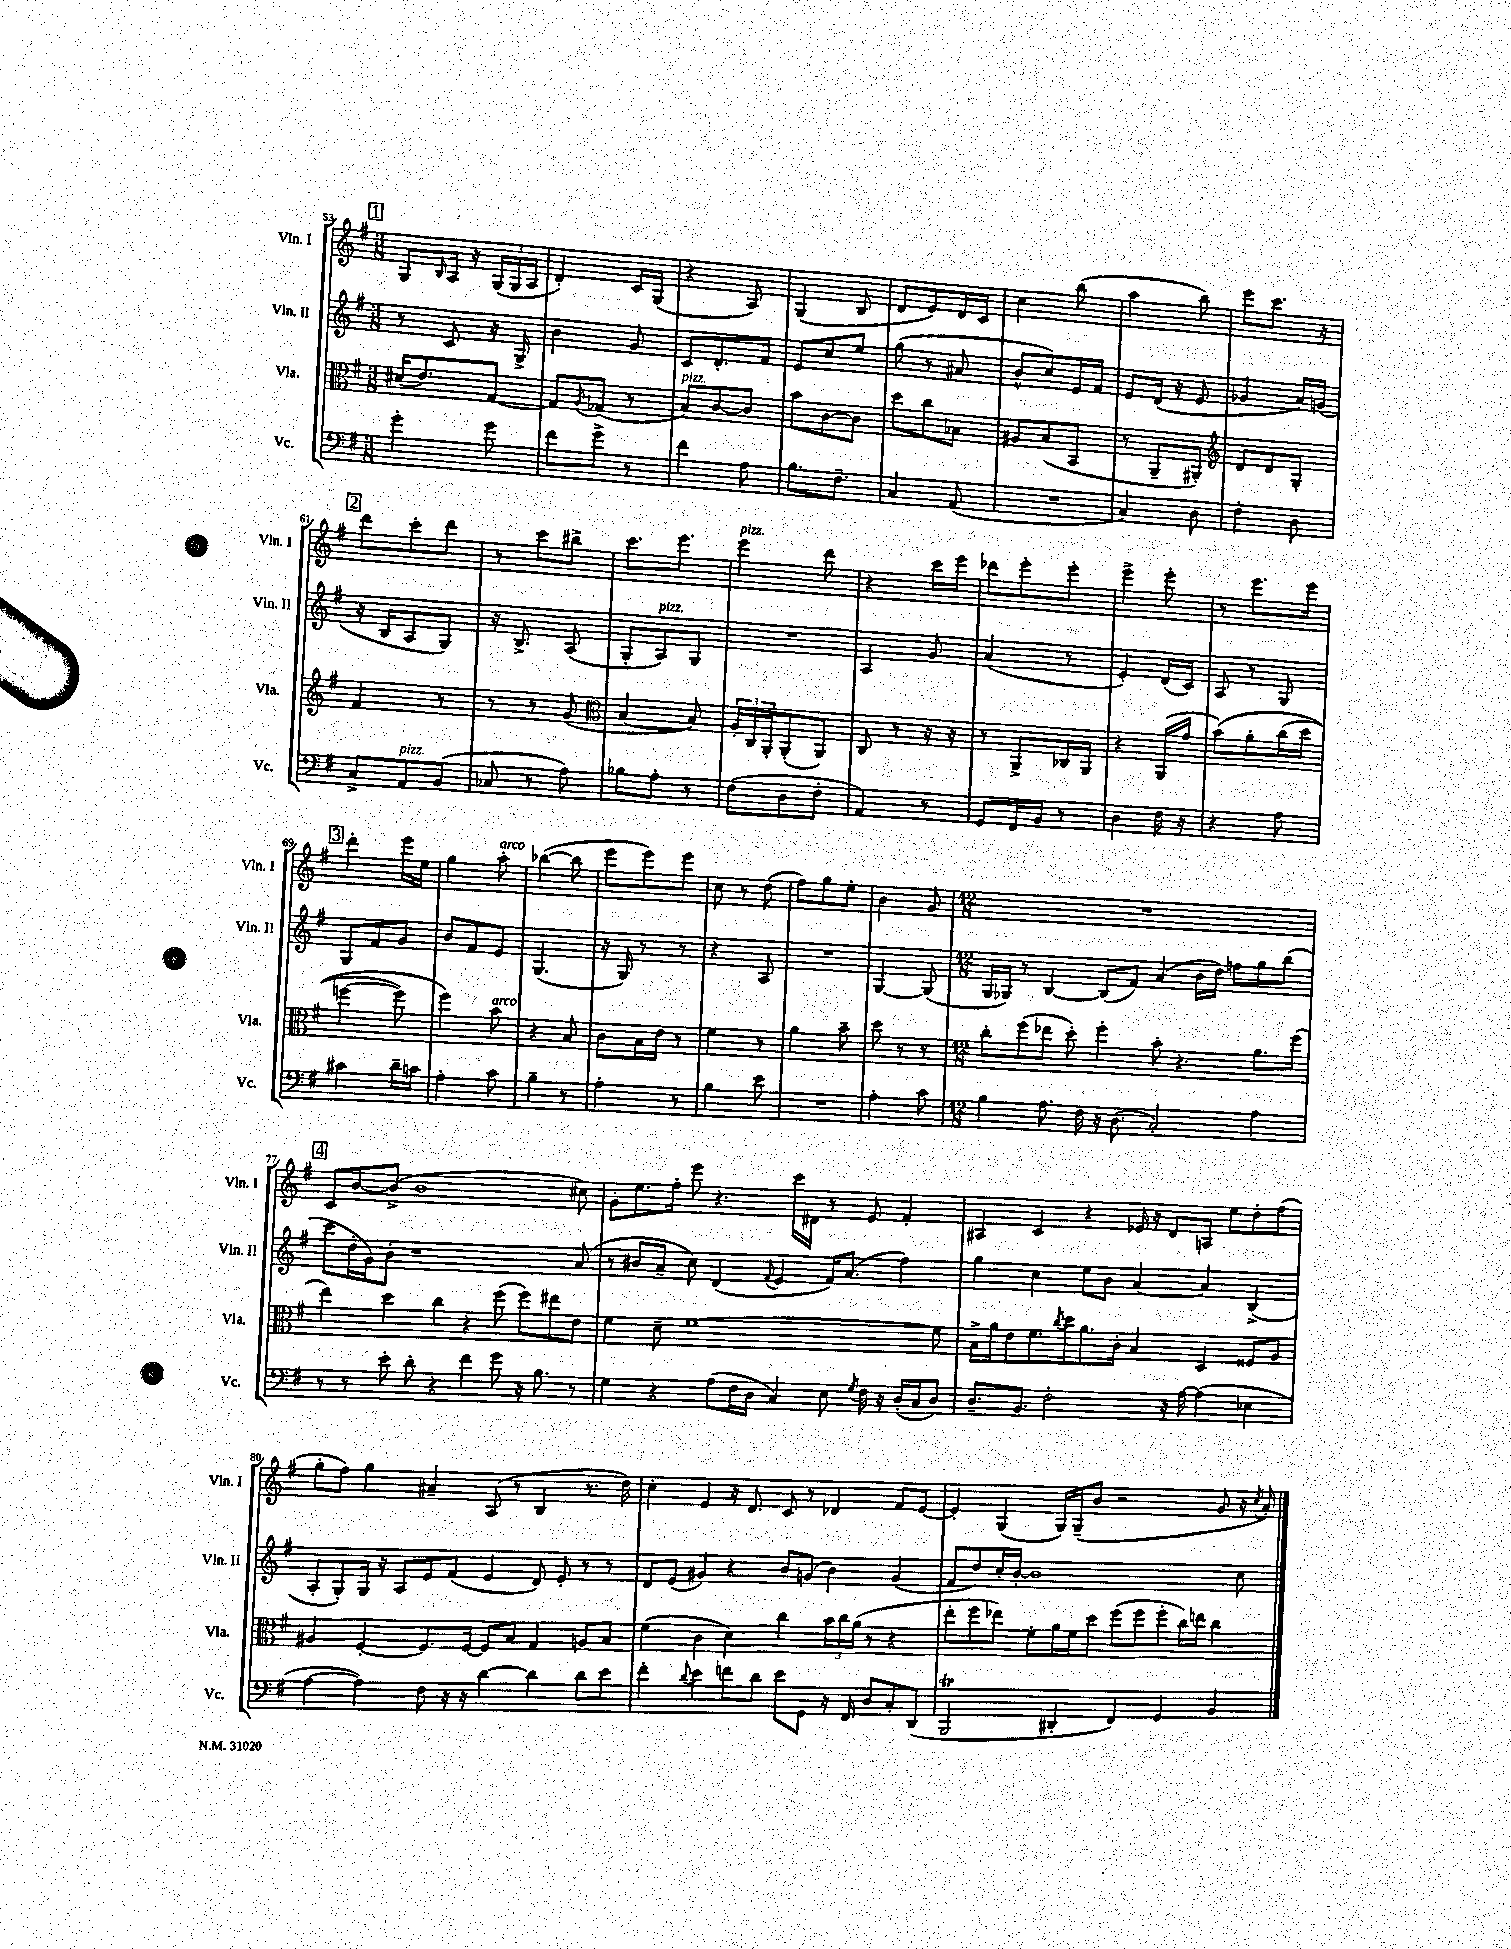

**kern	**kern	**kern	**kern
*staff4	*staff3	*staff2	*staff1
*clefF4	*clefC3	*clefG2	*clefG2
*k[f#]	*k[f#]	*k[f#]	*k[f#]
*M3/8	*M3/8	*M3/8	*M3/8
4g'\	(16d#/LK	8r	8G/L
.	8.e/)	.	.
.	.	.	16qqB/
.	.	8c/	16A/Jk
.	.	.	16r
8g\	[8G/J	16r	(24G/LL
.	.	.	24G/
.	.	16G^/	.
.	.	.	24A/JJ
=	=	=	=
8f#\L	8G/]L	4b\	4d'/)
.	8qA/	.	.
8g^\J	(8G-/J	.	.
8r	8r	8g/	16c/LL
.	.	.	(16G/JJ
=	=	=	=
4f#\	8B/L)	8c/L	4r
.	[8c/	8.d'/	.
8A\	8c/]J	.	8A/)
.	.	16f#/Jk	.
=	=	=	=
8.B\L	8b\L	8e/L	(4G/
.	[8c\	8cc/	.
8.F#~\J	.	.	.
.	8c\]J	8ee/J	8B/
=	=	=	=
4C/	8dd\L	(8gg\	8d/L
.	8cc\	8r	8e/)
(8AA/	8B-\J	8a#/	16d/L
.	.	.	16c/JJ
=	=	=	=
4.r	8A#/L	8b^^/L	4cc\
.	(8B/	8cc/)	.
.	8BB/J	16e/L	(8bb\
.	.	16f#/JJ	.
=	=	=	=
4C/)	8r	8e/L	4aa\
.	8AA~/L	(16d/Jk	.
.	.	16r	.
8D\	8AA#'/J)	8e/	8bb\)
=	=	=	=
*	*clefG2	*	*
4F#'\	8d/L	4g-/	8eee\L
.	8d/	.	8.ccc\J
8D\	8G'/J	16a/LL)	.
.	.	(16g/JJ	16r
=	=	=	=
8C^/L	4f#/	16r	8ddd\L
.	.	16B/LK	.
8AA/	.	8A/	8ccc'\
(8BB/J	8r	8G/J)	8ddd\J
=	=	=	=
8C-/	8r	16r	8r
.	.	8.B^/	.
8r	8r	.	8ccc\L
8A\)	(8g/	(8A/	8bb#^\J
=	=	=	=
*	*clefC3	*	*
8B-\L	[4B/	8G'/L	8.ccc\L
8A'\J	.	8A/)	.
.	.	.	8.eee\J
8r	8B/])	8G/J	.
=	=	=	=
(8F#\L	24A'/LL	4.r	4eee\
.	24C/	.	.
.	24AA'/J	.	.
8D\	(8AA'/	.	.
8F#'\J	8AA/J)	.	8ddd\
=	=	=	=
4AA/)	8C/	4A/	4r
.	8r	.	.
8r	16r	8g/	16ccc\LL
.	16r	.	16eee\JJ
=	=	=	=
8GG/L	8r	(4a/	8ddd-\L
16FF#/L	8AA^/L	.	8eee'\
16BB/JJ	.	.	.
8r	16C-/L	8r	8eee'\J
.	16AA/JJ	.	.
=	=	=	=
4D\	4r	4e'/)	4eee^\
16F#\	(16AA/LL	(16d/LL	8eee'\
16r	16g/JJ	16c/JJ)	.
=	=	=	=
4r	&(8b\L)	8A/	8r
.	8a'\	8r	8.eee\L
8A\	(16cc\L	8G/	.
.	16dd\JJ	.	16eee\Jk
=	=	=	=
4c#\	[4ff\	8G/L	4ddd'\
.	.	8f#/	.
16d~\LL	8ff\])	8g/J	16eee\LL
16c\JJ	.	.	16ee\JJ
=	=	=	=
4A'\	4ff#\&)	8b/L	4gg\
.	.	8f#/	.
8c\	8b\	8e/J	8aa'\
=	=	=	=
4B~\	4r	(4.G/	([4bb-\
8r	8B/	.	8bb-\]
=	=	=	=
4A'\	8c\L	16r	8eee\L
.	.	16G/)	.
.	16B\L	8r	8eee\)
.	16e\JJ	.	.
8r	8r	8r	8eee\J
=	=	=	=
4B\	4f#\	4r	8cc\
.	.	.	8r
8e\	8r	8A/	(8dd\
=	=	=	=
4.r	4a\	4.r	8ff#\L)
.	.	.	8gg\
.	8b~\	.	8ee'\J
=	=	=	=
4A'\	8dd\	[4G/	4b\
.	8r	.	.
8c\	8r	(8G/]	8g/
=	=	=	=
*M12/8	*M12/8	*M12/8	*M12/8
4B\	8cc'\L	16G/LL	1.r
.	.	16G-/JJ)	.
.	(8ff#\	8r	.
8.A\	8ee-\J	[4B/	.
.	8dd'\)	.	.
16F#\	.	.	.
16r	4ff#'\	(8B/]L	.
(8.D\	.	.	.
.	.	8f#/J)	.
2C'/)	8b'\	(4a/	.
.	4.r	.	.
.	.	16b\LL	.
.	.	16dd\JJ)	.
.	.	8ff\L	.
4A\	8.a\L	8gg\	.
.	.	(8bb\J	.
.	(16ff#\Jk	.	.
=	=	=	=
8r	4ee\)	8ccc\L	8c/L
8r	.	16dd'\L	[8b/
.	.	16g\J)	.
8e'\	4dd\	8b'\J	(8b^/]J
8d'\	.	1r	1b
4r	4cc\	.	.
4f#\	4r	.	.
8g\	(8ff#\	.	.
16r	8ff#\L)	.	.
8.B\	.	.	.
.	8ee#\	.	.
8r	8e\J	(8a/	8cc#\)
=	=	=	=
4G\	4f#\	8r	8g'\L
.	.	8b#/L	8.ee\
4r	8d~\	8a~/J	.
.	.	.	16ff#'\Jk
.	[1f#	8cc\)	8eee\
(8A\L	.	(4d/	4.r
16F#\L	.	.	.
16D\JJ	.	.	.
.	.	8qqf#/	.
4C/)	.	4e/	.
.	.	.	16ccc\LL
.	.	.	16d#\JJ
8E\	.	16f#/LK)	8r
.	.	(8.a/J	.
8qG/	.	.	.
16F#\	.	.	8e/
16r	.	.	.
(16D'/LL	.	4ff#\)	4f#'/
16C/J	.	.	.
8D/J)	8f#\]	.	.
=	=	=	=
8.D~/L	16B^\LL	4gg\	4A#/
.	16a\J	.	.
.	8e\	.	.
8.BB/J	.	.	.
.	8.f#\	4cc\	4c/
2F#'\	.	.	.
.	8qcc/	.	.
.	16dd\k	.	.
.	8.a\	8ee\L	4r
.	.	8b\J	.
.	16c'\Jk	.	.
.	4B/	[4a/	16e-/
.	.	.	16r
16r	.	.	8d/L
[16A\	.	.	.
(4A\]	4D/	4a/]	8A/J
.	.	.	8ee\L
4E-\	8F##/L	(4B^/	8dd'\
.	8A/J	.	(8ff#\J
=	=	=	=
[4A\	4A#/	8A'/L	8gg'\L
.	.	8G'/)	8ff#\J)
4A\])	[4F#'/	16G/Jk	4gg\
.	.	16r	.
.	.	8A/L	.
8F#\	8.F#/]L	8e/	4a#~/
16r	.	(8f#/J	.
16r	[16F#/Jk	.	.
[4d\	8F#/]L	4e/	(8A/
.	8B/J	.	8r
4d\]	4G/	8d/)	4B/
.	.	8e'/	.
8d\L	8A/L	8r	8.r
8e\J	8B/J	8r	.
.	.	.	16dd\)
=	=	=	=
4f#'\	(4f#\	8d/L	4cc'\
.	.	(8e/J	.
8qqd/	.	.	.
4e\	4c\	4g#/)	4e/
8f\L	4d\)	4r	16r
.	.	.	8.d/
8d\J	.	.	.
8e\L	4cc\	8b/L	8c/
8GG\J	.	(8g/J	8r
16r	24b\LL	4b\)	4d-/
.	24cc\	.	.
16FF#/	.	.	.
.	(24a\JJ	.	.
8D/L	8r	.	.
8C'/	4r	(4g/	8f#/L
(8DD/J	.	.	[8e/J
=	=	=	=
2BBB/	8ee'\L	8f#/L	4e'/]
.	8ff#\	8dd/)	.
.	8ee-\J)	16cc'/L	(4G/
.	.	[16b'/JJ	.
.	8f#'\L	1b]	.
4DD#'/	16a\L	.	16G/LL)
.	16f#\J	.	(16G~/J
.	8dd\J	.	8b/J
4FF#/)	(8ff#\L	.	2r
.	8ff#\	.	.
4GG/	8ff#'\J	.	.
.	16cc\LL)	.	.
.	16ee\JJ	.	.
4BB/	4cc\	.	8g/
.	.	8cc\	16r
.	.	.	8qcc/
.	.	.	16a'/)
==	==	==	==
*-	*-	*-	*-
